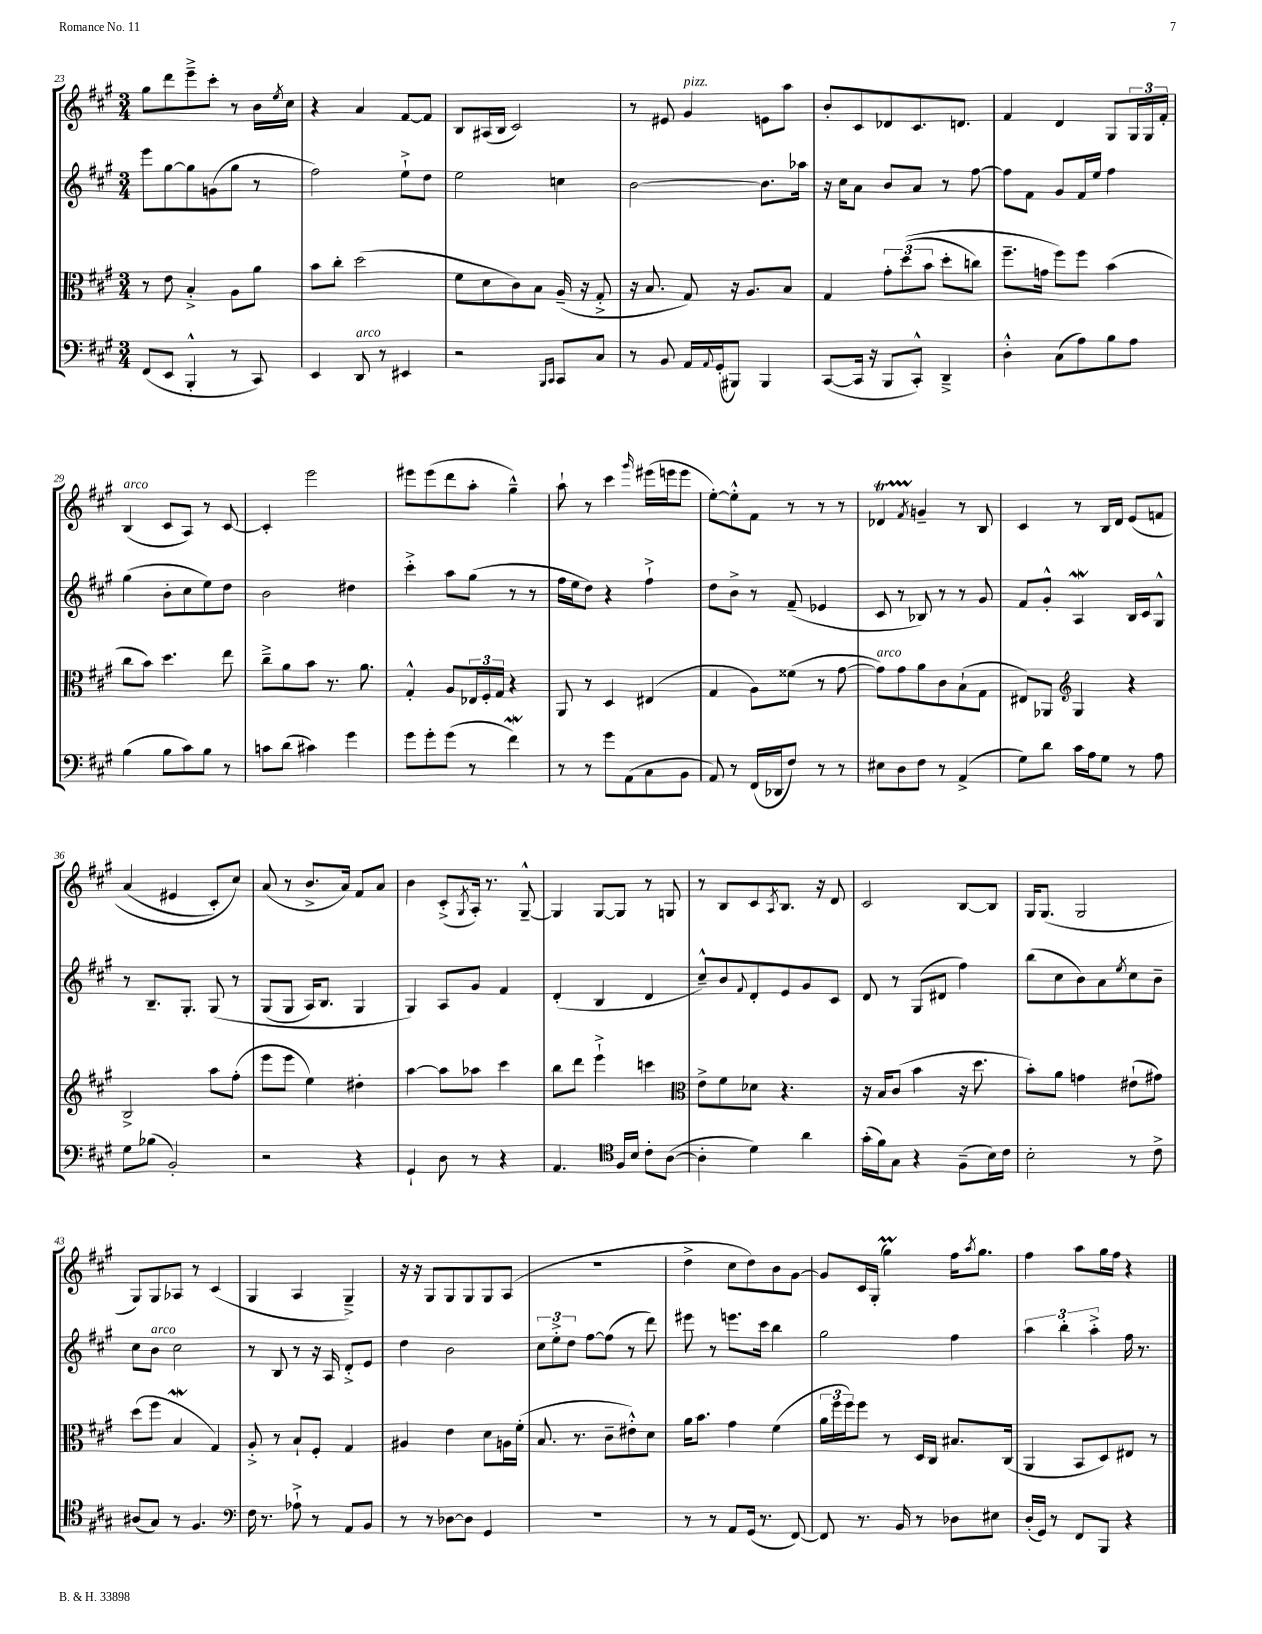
<<
\new StaffGroup <<
\new Staff = "s0" {
    \clef treble \key a \major \numericTimeSignature \time 3/4
    gis''8 d'''8 e'''8---> cis'''8-. r8 b'16 \acciaccatura { e''8 } cis''16 |
    r4 a'4 fis'8~ fis'8 |
    b8 ais16( b16 cis'2) |
    r8 eis'8 gis'4^\markup { \italic "pizz." } e'8 a''8 |
    b'8-. cis'8 des'8 cis'8. d'8. |
    fis'4 d'4 gis8 \tuplet 3/2 { gis16 gis16 fis'16-. } |
    b4^\markup { \italic "arco" }( cis'8 a8) r8 cis'8~ |
    cis'4-. e'''2 |
    eis'''8 eis'''8( d'''8 a''8-. gis''4---^) |
    a''8-! r8 cis'''4 \grace { gis'''16 } eis'''16( e'''16 e'''8 |
    e''8~-.) e''8-.-^ fis'8 r8 r8 r8 |
    des'4\startTrillSpan \acciaccatura { fis'8 } g'4--\stopTrillSpan r8 b8 |
    cis'4 r8 b16 d'16 e'8\( f'8 |
    a'4( eis'4 cis'8-.) cis''8\) |
    a'8( r8 b'8.-> a'16) fis'8 a'8 |
    b'4 cis'8-.->( \acciaccatura { gis8 } a16-.) r8. gis8~---^ |
    gis4 gis8~ gis8 r8 g8 |
    r8 b8 cis'8 \acciaccatura { a8 } b8. r16 d'8 |
    cis'2 b8~ b8 |
    gis16 gis8.( gis2 |
    gis8) gis8 aes8 r8 cis'4( |
    gis4 a4 gis4--->) |
    r16 r16 gis8 gis8 gis8 gis8 a8( |
    R2. |
    d''4-> cis''8 d''8) b'8 gis'8~ |
    gis'8 cis'16 gis16-.( gis''4\prall) fis''16 \acciaccatura { a''8 } gis''8. |
    fis''4 a''8 gis''16 fis''16 r4 \bar "|." |
}
\new Staff = "s1" {
    \clef treble \key a \major \numericTimeSignature \time 3/4
    e'''8 gis''8~ gis''8 g'8( gis''8 r8 |
    fis''2) e''8-!-> d''8 |
    e''2 c''4 |
    b'2~ b'8. aes''16 |
    r16 cis''16 a'8 b'8 a'8 r8 fis''8~ |
    fis''8 fis'8 gis'8 fis'16 e''16 fis''4 |
    gis''4( b'8-. cis''8 e''8) d''8 |
    b'2 dis''4 |
    cis'''4-.-> a''8 gis''8( r8 r8 |
    fis''16 e''16 d''8) r4 fis''4-!-> |
    d''8 b'8-> r8 fis'8--( ees'4 |
    cis'8 r8 bes8) r8 r8 gis'8 |
    fis'8 gis'8-.-^ a4\mordent b16 cis'16 gis8-^ |
    r8 b8.-- gis8.-. gis8\( r8 |
    gis8( gis8 a16) b8. gis4 |
    gis4\) a8 gis'8 fis'4 |
    d'4-.( b4 d'4 |
    cis''8---^) b'8 \appoggiatura { fis'8 } d'8-. e'8 gis'8 cis'8 |
    d'8 r8 gis8( dis'8 fis''4) |
    b''8( cis''8 b'8) a'8 \acciaccatura { e''8 } cis''8 b'8-- |
    cis''8 b'8^\markup { \italic "arco" } cis''2 |
    r8 b8 r8 r16 a16 d'8-.-> e'8 |
    d''4 b'2 |
    \tuplet 3/2 { cis''8 e''8-.-> d''8 } fis''8~ fis''8( r8 d'''8) |
    eis'''8 r8 e'''8. cis'''16 b''4 |
    gis''2 fis''4 |
    \tuplet 3/2 { a''4 b''4-. a''4-.-> } fis''16 r8. \bar "|." |
}
\new Staff = "s2" {
    \clef alto \key a \major \numericTimeSignature \time 3/4
    r8 e'8 b4-.-> a8 a'8 |
    b'8 cis''8-. d''2( |
    fis'8 d'8 cis'8) b8 a16--( r16 gis8-.-> |
    r16 b8. gis8) r16 a8. b8 |
    gis4 \tuplet 3/2 { gis'8-. d''8(\( b'8 } d''8-. c''8) |
    fis''8.-- g'16 fis''8\) fis''8 b'4( |
    cis''8 b'8) d''4. e''8 |
    cis''8---> a'8 b'8 r8. a'8. |
    gis4-.-^ a8 \tuplet 3/2 { ees16 fis16-. gis16 } r4 |
    a,8 r8 d4 eis4( |
    gis4 a8) fisis'8( r8 gis'8~ |
    gis'8^\markup { \italic "arco" }) gis'8 a'8 cis'8 b8-!( gis8 |
    eis8) aes,8 \clef treble gis4 r4 |
    b2-> a''8 fis''8-.( |
    e'''8 e'''8 e''4) dis''4-. |
    a''4~ a''8 aes''8 cis'''4 |
    b''8 d'''8 e'''4-!-> c'''4 |
    \clef alto e'8-> fis'8 des'8 r4. |
    r16 b16 cis'8( b'4 r16 d''8. |
    b'8-.) a'8 g'4 eis'8-!( gis'8) |
    d''8( fis''8 b4\mordent gis4) |
    a8-.-> r8 b8-! fis8-. gis4 |
    ais4 e'4 d'8 a16 fis'16-.( |
    b8. r8. cis'8-- eis'8-.-^) d'8 |
    a'16 b'8. gis'4 fis'4( |
    \tuplet 3/2 { a'16 fis''16 fis''16) } fis''8 r8 d16 cis16 bis8. cis16( |
    a,4 b,8 d8) eis8 r8 \bar "|." |
}
\new Staff = "s3" {
    \clef bass \key a \major \numericTimeSignature \time 3/4
    fis,8( e,8 b,,4-.-^ r8 cis,8) |
    e,4 d,8^\markup { \italic "arco" } r8 eis,4 |
    r2 \grace { b,,16 cis,16 } cis,8 cis8 |
    r8 b,8 a,16 \appoggiatura { a,8 } gis,16-.( bis,,8) bis,,4 |
    cis,8~( cis,16 r16 b,,8 cis,8-.-^) d,4---> |
    d4-.-^ cis8( a8) b8 a8 |
    b4( b8 cis'8) b8 r8 |
    c'8 d'8( cis'4) gis'4 |
    gis'8 gis'8-. gis'8( r8 fis'4\mordent) |
    r8 r8 gis'8 a,8( cis8 b,8 |
    a,8) r8 fis,16( des,16 fis8) r8 r8 |
    eis8 d8 fis8 r8 a,4->( |
    gis8) d'8 cis'16 a16 gis8 r8 a8 |
    gis8 bes8( b,2-.) |
    r2 r4 |
    gis,4-! d8 r8 r4 |
    a,4. \clef tenor fis16 b16 cis'8-. a8~( |
    a4-. d'4) a'4 |
    gis'16-.( fis'16) gis8 r4 fis8--( b16) cis'16 |
    b2-. r8 cis'8-> |
    ais8( gis8) r8 fis4. |
    \clef bass fis16 r8. aes8-!-> r8 a,8 b,8 |
    r8 r8 des8~ des8 gis,4 |
    R2. |
    r8 r8 a,8 gis,16( r8. fis,8~) |
    fis,8 r8. b,16 r8 des8 eis8 |
    d16-.( gis,16) r8 fis,8 b,,8 r4 \bar "|." |
}
>>
>>
\layout { \context { \Score currentBarNumber = #23 } }
